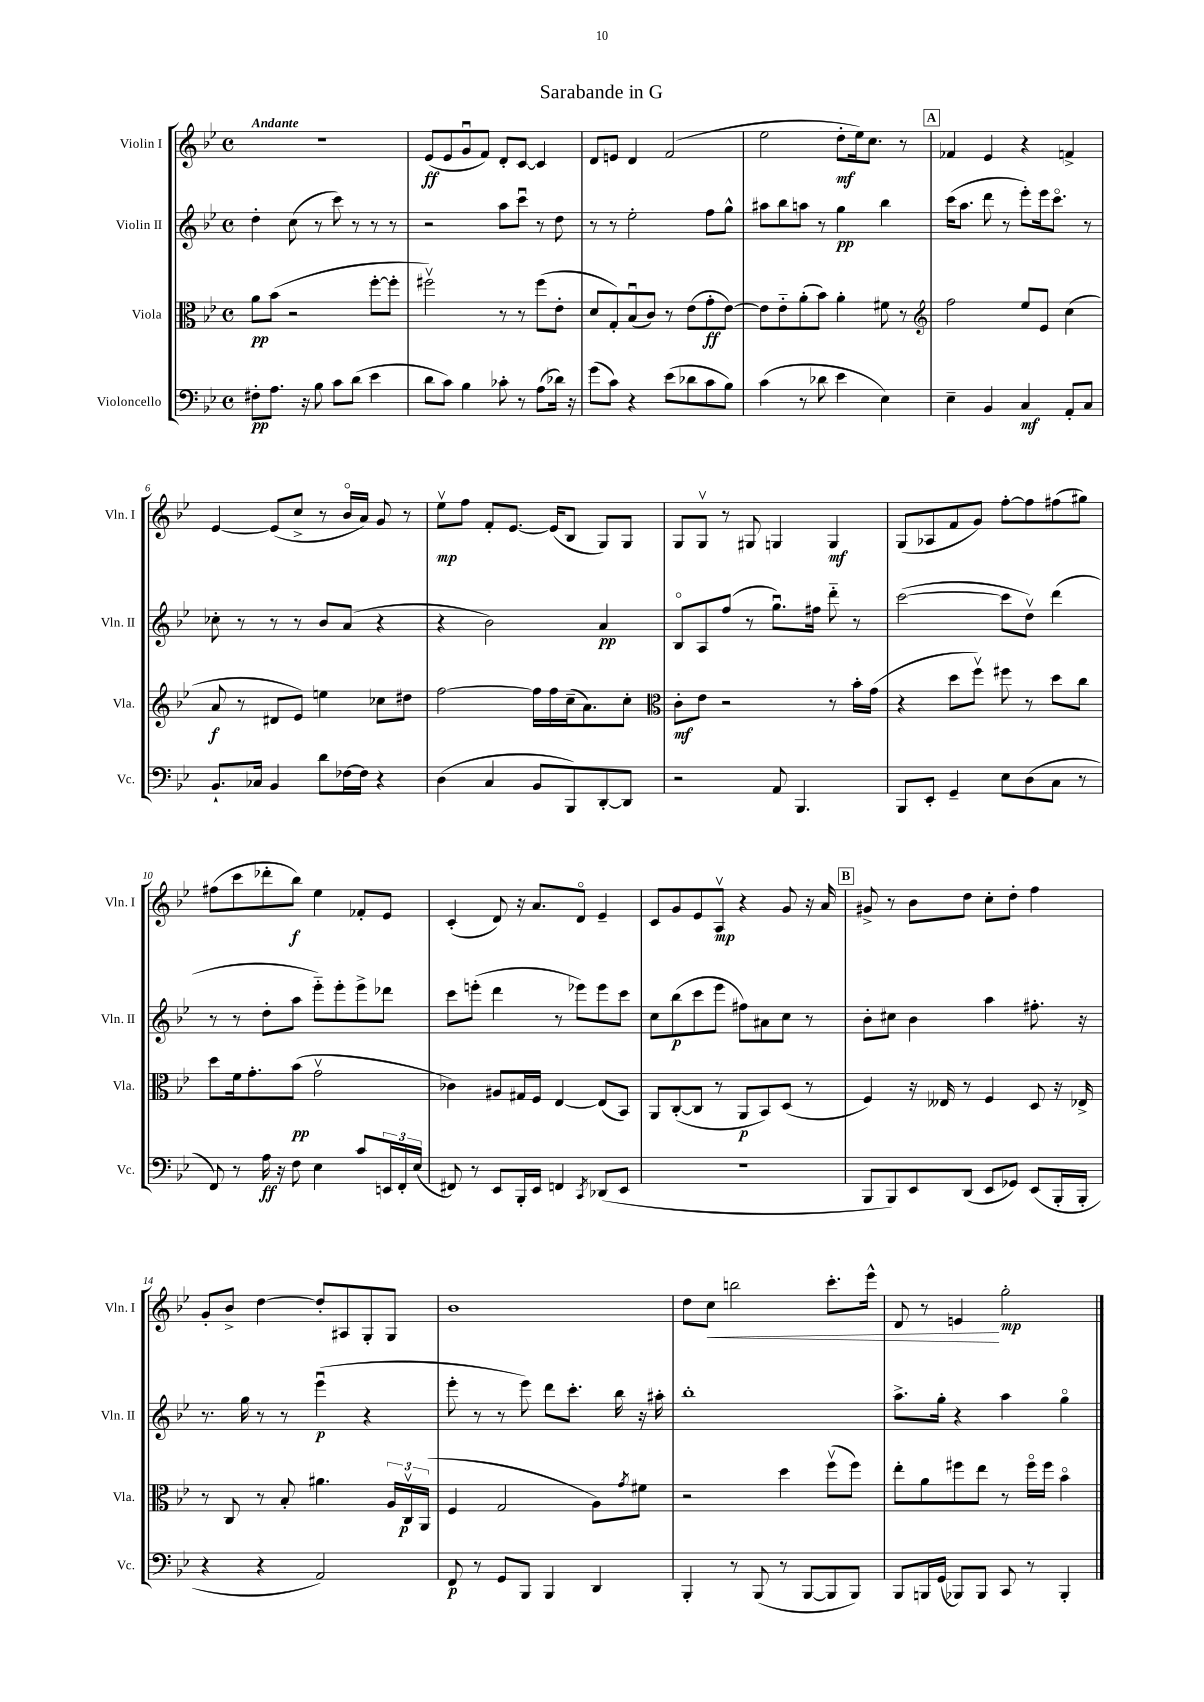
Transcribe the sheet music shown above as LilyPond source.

\header { title = "Sarabande in G" }
<<
\new StaffGroup <<
\new Staff = "s0" \with { instrumentName = "Violin I" shortInstrumentName = "Vln. I" } {
    \clef treble \key bes \major \defaultTimeSignature \time 4/4 \tempo "Andante"
    R1 |
    ees'8\ff( ees'8 g'8\downbow f'8) d'8-. c'8~ c'4 |
    d'8 e'8 d'4 f'2( |
    ees''2 d''8-.\mf ees''16) c''8. r8 |
    \mark \markup { \box "A" } fes'4 ees'4 r4 f'4-> |
    ees'4~ ees'8( c''8-> r8 bes'16\flageolet a'16) g'8 r8 |
    ees''8\upbow\mp f''8 f'8-. ees'8.~ ees'16( bes8 g8) g8 |
    g8 g8\upbow r8 gis8 g4 g4\mf |
    g8( aes8 f'8 g'8) f''8~-. f''8 fis''8( gis''8) |
    fis''8( c'''8 des'''8-. bes''8\f) ees''4 fes'8-. ees'8 |
    c'4-.( d'8) r16 a'8. d'8\flageolet ees'4-- |
    c'8 g'8 ees'8 a8\upbow\mp r4 g'8 r16 a'16 |
    \mark \markup { \box "B" } gis'8-> r8 bes'8 d''8 c''8-. d''8-. f''4 |
    g'8-. bes'8-> d''4~ d''8-. ais8 g8-. g8 |
    bes'1 |
    d''8 c''8\< b''2 c'''8.-. ees'''16-^ |
    d'8 r8 e'4\! g''2-.\mp \bar "|." |
}
\new Staff = "s1" \with { instrumentName = "Violin II" shortInstrumentName = "Vln. II" } {
    \clef treble \key bes \major \defaultTimeSignature \time 4/4
    d''4-. c''8( r8 c'''8) r8 r8 r8 |
    r2 a''8 c'''8\downbow r8 d''8 |
    r8 r8 ees''2-. f''8 g''8-^ |
    ais''8 bes''8 a''8 r8 g''4\pp bes''4 |
    \mark \markup { \box "A" } c'''16( a''8. d'''8 r8 ees'''8-.) ees'''16 c'''8.\flageolet r8 |
    ces''8-. r8 r8 r8 bes'8 a'8( r4 |
    r4 bes'2) a'4\pp |
    bes8\flageolet a8 f''8( r8 g''8.\downbow) fis''16 d'''8-_ r8 |
    c'''2~( c'''8 d''8\upbow) d'''4( |
    r8 r8 d''8-. a''8 ees'''8-_) ees'''8-. ees'''8-> des'''8 |
    c'''8 e'''8-.( d'''4 r8 ees'''8) ees'''8 c'''8 |
    c''8 bes''8\p( c'''8 ees'''8 fis''8) ais'8 c''8 r8 |
    \mark \markup { \box "B" } bes'8-. cis''8 bes'4 a''4 fis''8.-. r16 |
    r8. g''16 r8 r8 ees'''4\downbow\p( r4 |
    ees'''8-. r8 r8 ees'''8) d'''8 c'''8.-. bes''16 r16 ais''16-. |
    bes''1-. |
    a''8.-> g''16-. r4 a''4 g''4\flageolet \bar "|." |
}
\new Staff = "s2" \with { instrumentName = "Viola" shortInstrumentName = "Vla." } {
    \clef alto \key bes \major \defaultTimeSignature \time 4/4
    a'8\pp bes'8( r2 f''8~-. f''8-. |
    fis''2\upbow) r8 r8 fis''8( ees'8-. |
    d'8 g8-.) bes8\downbow( c'8) r8 ees'8( g'8-.\ff ees'8~) |
    ees'8 ees'8-_ a'8-.( bes'8) a'4-. fis'8 r8 |
    \mark \markup { \box "A" } \clef treble f''2 ees''8 ees'8 c''4( |
    a'8\f r8 dis'8 ees'8) e''4 ces''8 dis''8 |
    f''2~ f''16 f''16 c''16--( a'8.) c''8-. |
    \clef alto c'8-.\mf ees'8 r2 r8 bes'16-. g'16( |
    r4 d''8 f''8\upbow) fis''8 r8 d''8 c''8 |
    d''8 f'16 g'8.-. bes'8\pp( g'2\upbow |
    ces'4) ais8 gis16 f16 ees4~ ees8( bes,8) |
    a,8 c8~-.( c8 r8 a,8\p bes,8) d8( r8 |
    \mark \markup { \box "B" } f4) r16 eeses16 r8 f4 d8 r16 ees16-> |
    r8 c8 r8 bes8-. ais'4. \tuplet 3/2 { a16 c16\upbow\p a,16( } |
    f4 g2 a8) \acciaccatura { g'8 } fis'8 |
    r2 d''4 f''8\upbow( f''8) |
    ees''8-. a'8 fis''8 ees''8 r8 fis''16\flageolet fis''16 bes'4\flageolet \bar "|." |
}
\new Staff = "s3" \with { instrumentName = "Violoncello" shortInstrumentName = "Vc." } {
    \clef bass \key bes \major \defaultTimeSignature \time 4/4
    fis8-.\pp a8. r16 bes8 c'8 d'8( ees'4 |
    d'8 c'8) bes4 ces'8-. r8 a8( des'16) r16 |
    g'8( c'8) r4 ees'8( des'8 c'8 bes8) |
    c'4( r8 des'8 ees'4 ees4) |
    \mark \markup { \box "A" } ees4-- bes,4 c4\mf a,8-. c8 |
    bes,8.-! ces16 bes,4 d'8 fes16~ fes16 r4 |
    d4( c4 bes,8 bes,,8) d,8~-. d,8 |
    r2 a,8 bes,,4. |
    bes,,8 ees,8-. g,4-- ees8 d8( c8 r8 |
    f,8) r8 a16\ff r16 f8 ees4 c'8 \tuplet 3/2 { e,16 f,16-. ees16( } |
    fis,8) r8 ees,8 bes,,16-. ees,16 f,4 \acciaccatura { c,8 } des,8( ees,8 |
    R1 |
    \mark \markup { \box "B" } bes,,8 bes,,8) ees,8 d,8( ees,8 ges,8) ees,8( bes,,16-. bes,,16-. |
    r4 r4 a,2) |
    f,8\p r8 g,8 bes,,8 bes,,4 d,4 |
    bes,,4-. r8 bes,,8( r8 bes,,8~ bes,,8 bes,,8) |
    bes,,8 b,,16 g,16( bes,,8) bes,,8 c,8 r8 bes,,4-. \bar "|." |
}
>>
>>
